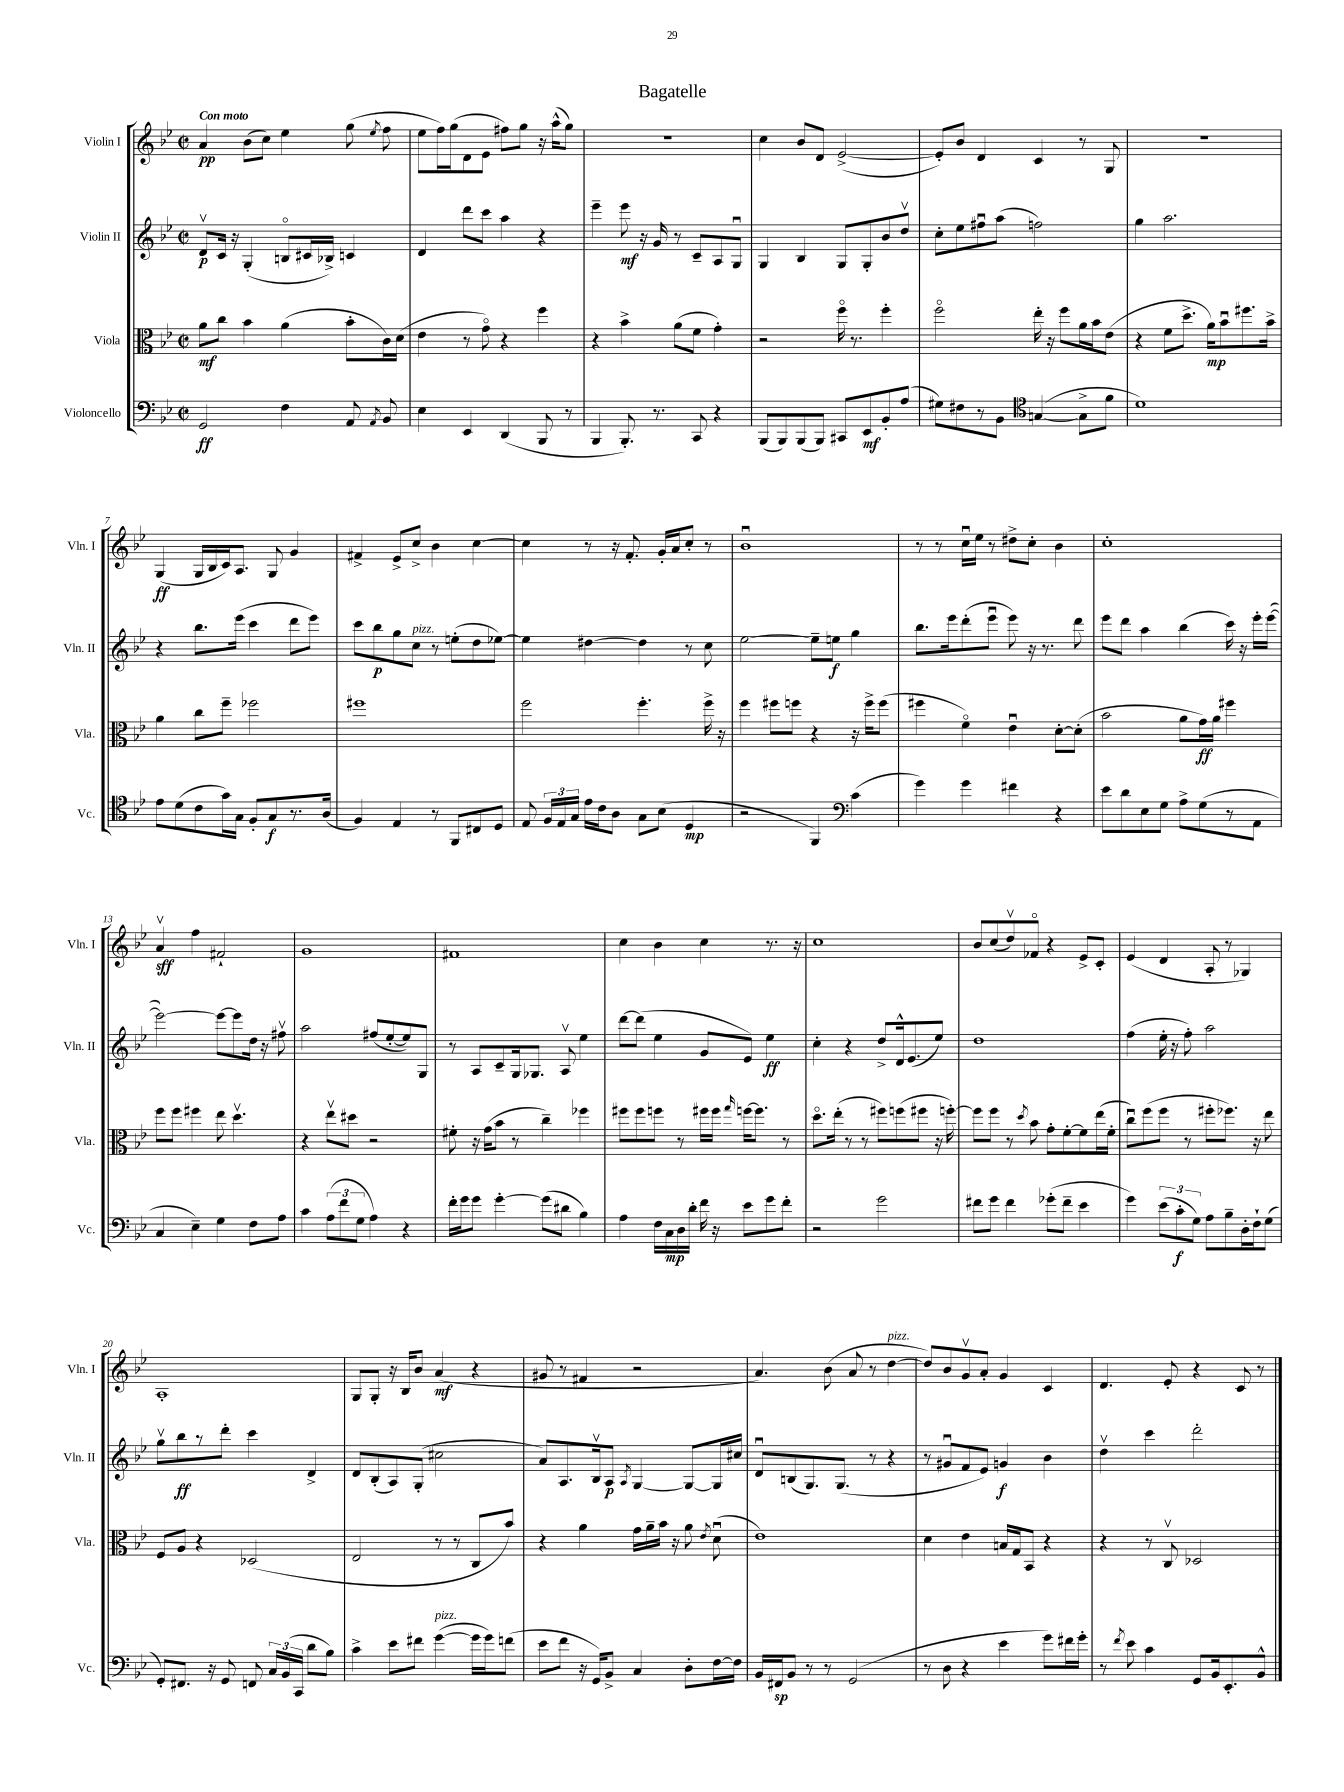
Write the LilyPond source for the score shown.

\header { title = "Bagatelle" }
<<
\new StaffGroup <<
\new Staff = "s0" \with { instrumentName = "Violin I" shortInstrumentName = "Vln. I" } {
    \clef treble \key bes \major \defaultTimeSignature \time 2/2 \tempo "Con moto"
    \autoBeamOff a'4\pp bes'8[( c''8]) ees''4 g''8( \acciaccatura { ees''8 } f''8 |
    ees''8[ f''16) g''16( d'8 ees'8] fis''8[) g''8] r16 a''16[-^( g''8]) |
    R1 |
    c''4 bes'8[ d'8] ees'2~->( |
    ees'8[-.) bes'8] d'4 c'4 r8 g8 |
    r1 |
    g4\ff( g16[ bes16 c'16) a8.] g8 g'4 |
    fis'4-> ees'8[-> c''8]-> bes'4 c''4~ |
    c''4 r8 r16 f'8.-. g'16[-. a'16 c''8]-. r8 |
    bes'1\downbow |
    r8 r8 c''16[\downbow ees''16] r8 dis''8[-> c''8]-. bes'4 |
    c''1-. |
    a'4\upbow\sff f''4 fis'2-! |
    g'1 |
    fis'1 |
    c''4 bes'4 c''4 r8. r16 |
    c''1 |
    bes'8[ c''8( d''8\upbow) fes'8]\flageolet r4 ees'8[-> c'8]-. |
    ees'4( d'4 a8-. r8 ges4) |
    a1-. |
    g8[ g8]-. r16 bes16[ bes'8] a'4\mf( r4 |
    gis'8 r8 fis'4 r2 |
    a'4.) bes'8( a'8 r8 d''4~^\markup { \italic "pizz." } |
    d''8[) bes'8 g'8\upbow a'8]-. g'4 c'4 |
    d'4. ees'8-. r4 c'8 r8 \bar "|." |
}
\new Staff = "s1" \with { instrumentName = "Violin II" shortInstrumentName = "Vln. II" } {
    \clef treble \key bes \major \defaultTimeSignature \time 2/2
    \autoBeamOff d'8[\upbow\p c'16] r16 g4-.( b8[\flageolet cis'16 bes16]->) c'4 |
    d'4 d'''8[ c'''8] a''4 r4 |
    ees'''4-- ees'''8\mf r16 g'16 r8 c'8[-- a8 g8]\downbow |
    g4 bes4 g8[ g8-. bes'8 d''8]\upbow |
    c''8[-. ees''8 fis''8\downbow a''8]( f''2) |
    g''4 a''2. |
    r4 bes''8.[ ees'''16]( c'''4 d'''8[ ees'''8]) |
    c'''8[ bes''8\p g''8 c''8]^\markup { \italic "pizz." } r8 e''8[-.( d''8 ees''8]~) |
    ees''4 dis''4~ dis''4 r8 c''8 |
    ees''2~ ees''8[-- e''8]\f g''4 |
    bes''8.[ ees'''16 d'''8-.( ees'''8]\downbow ees'''8) r16 r8. d'''8 |
    ees'''8[ d'''8] a''4 bes''4( c'''16) r16 ees'''16[-. ees'''16]~( |
    ees'''2~) ees'''8[~ ees'''8 d''16] r16 fis''8\upbow |
    a''2 fis''8[( ees''8~-. ees''8) g8] |
    r8 a8[ c'8-- g16 ges8.] a8\upbow ees''4 |
    d'''8[~ d'''8]( ees''4 g'8[ ees'8]) ees''4\ff |
    c''4-. r4 d''8[-> d'16-^ ees'8.( ees''8]) |
    d''1 |
    f''4( ees''16-. r16 f''8-.) a''2 |
    g''8[\upbow bes''8\ff r8 d'''8]-. c'''4 d'4-> |
    d'8[ bes8-.( a8) g8]-.( cis''2 |
    a'8[) a8. bes16\upbow a8]\p \acciaccatura { a8 } g4~ g8[~ g16 cis''16] |
    d'8[\downbow b8( g8.) g8.]( r8 r4 |
    r8 gis'8[\downbow f'8 ees'8]) g'4\f bes'4 |
    d''4\upbow c'''4 d'''2-. \bar "|." |
}
\new Staff = "s2" \with { instrumentName = "Viola" shortInstrumentName = "Vla." } {
    \clef alto \key bes \major \defaultTimeSignature \time 2/2
    \autoBeamOff a'8[\mf c''8] bes'4 a'4( bes'8[-. c'16) d'16]( |
    ees'4 r8 g'8\flageolet) r4 f''4 |
    r4 bes'4-> a'8[( f'8] g'4-.) |
    r2 f''16\flageolet r8. f''4-. |
    f''2\flageolet ees''16-. r16 f''8[ a'16 bes'16 ees'8]( |
    r4 f'8[ d''8.]-> a'16[\mp) bes'8\downbow fis''8. bes'16]-> |
    a'4 c''8[ f''8]-- fes''2 |
    fis''1 |
    f''2 f''4.-. f''16-> r16 |
    f''4 fis''8[ f''8] r4 r16 f''16[-> f''8]( |
    fis''4 f'4\flageolet) ees'4\downbow d'8[~-. d'8]-.( |
    bes'2 a'8[ g'16\ff) a'16] fis''4 |
    f''8[ f''8] fis''4 ees''8 d''4.\upbow |
    r4 ees''8[\upbow dis''8] r2 |
    fis'8-. r16 g'16[( bes'8] r8 c''4--) fes''4 |
    fis''8[ fis''8 f''8] r8 fis''16[ fis''16] \grace { g''16 } f''16[~ f''8.] r8 |
    d''8.[\flageolet ees''16]-.( r8 r8 fis''8[) f''8( fis''8] r16 f''16~-.) |
    f''8[ f''8] r8 \acciaccatura { d''8 } bes'8 g'8[-. f'8~-. f'8 ees''16( f'16]-. |
    c''8[\downbow) f''8( f''8] r8 fis''8[-. fes''8.]) r16 ees''8 |
    f8[ a8] r4 des2( |
    ees2 r8 r8 c8[ bes'8]) |
    r4 a'4 g'16[ a'16-- bes'16] r16 a'8 \acciaccatura { ees'8 } d'8\downbow( |
    ees'1) |
    d'4 ees'4 b16[ g16 bes,8] r4 |
    r4 r8 c8\upbow des2 \bar "|." |
}
\new Staff = "s3" \with { instrumentName = "Violoncello" shortInstrumentName = "Vc." } {
    \clef bass \key bes \major \defaultTimeSignature \time 2/2
    \autoBeamOff g,2\ff f4 a,8 \acciaccatura { a,8 } bes,8 |
    ees4 ees,4 d,4( bes,,8 r8 |
    bes,,4 bes,,8.-.) r8. c,8 r4 |
    bes,,8[( bes,,8) bes,,8( bes,,8]) cis,8[ ees,8\mf bes,8-. a8]( |
    gis8[) fis8 r8 bes,8] \clef tenor g4~( g8[-> f'8] |
    d'1) |
    ees'8[ d'8( c'8 g'16) g16] f8[-. g8\f r8. a16]( |
    f4) ees4 r8 f,8[ cis8 d8] |
    ees8 \tuplet 3/2 { f16[ ees16 g16] } ees'16[ c'16 a8] g8[ bes8]( d4\mp |
    r2 f,4) \clef bass c'4( |
    g'4) g'4 fis'4 r4 |
    ees'8[ d'8 ees8 g8] a8[-> g8( r8 a,8] |
    c4 ees4--) g4 f8[ a8] |
    c'4 \tuplet 3/2 { a8[( f'8 g8] } a4) r4 |
    f'16[-. g'16 g'8] g'4~-. g'8[( dis'8] bes4) |
    a4 f16[ c16\mp d16 d'16]-. f'16 r16 ees'8[ g'8 f'8]-. |
    r2 g'2 |
    fis'8[ g'8] fis'4 ges'8[-.( fis'8]-- ees'4 |
    g'4) \tuplet 3/2 { ees'8[( c'8-.\f g8]) } a8[ bes8-- d16-. f16-! g8]( |
    g,8[-.) fis,8.] r16 g,8 f,8 \tuplet 3/2 { c16[ bes,16( c,16] } d'8[ bes8]) |
    c'4-> ees'8[ fis'8] g'4~^\markup { \italic "pizz." }( g'16[ g'16) f'8]( |
    ees'8[ f'8] r16 g,16[) bes,8]-> c4 d8[-. f16~ f16] |
    bes,16[ fis,16\sp bes,8] r8 r8 g,2( |
    r8 d8 r4 ees'4 g'8[) fis'16 g'16]-. |
    r8 \acciaccatura { f'8 } ees'8 c'4 g,8[ bes,16 ees,8.-. bes,8]-^ \bar "|." |
}
>>
>>
